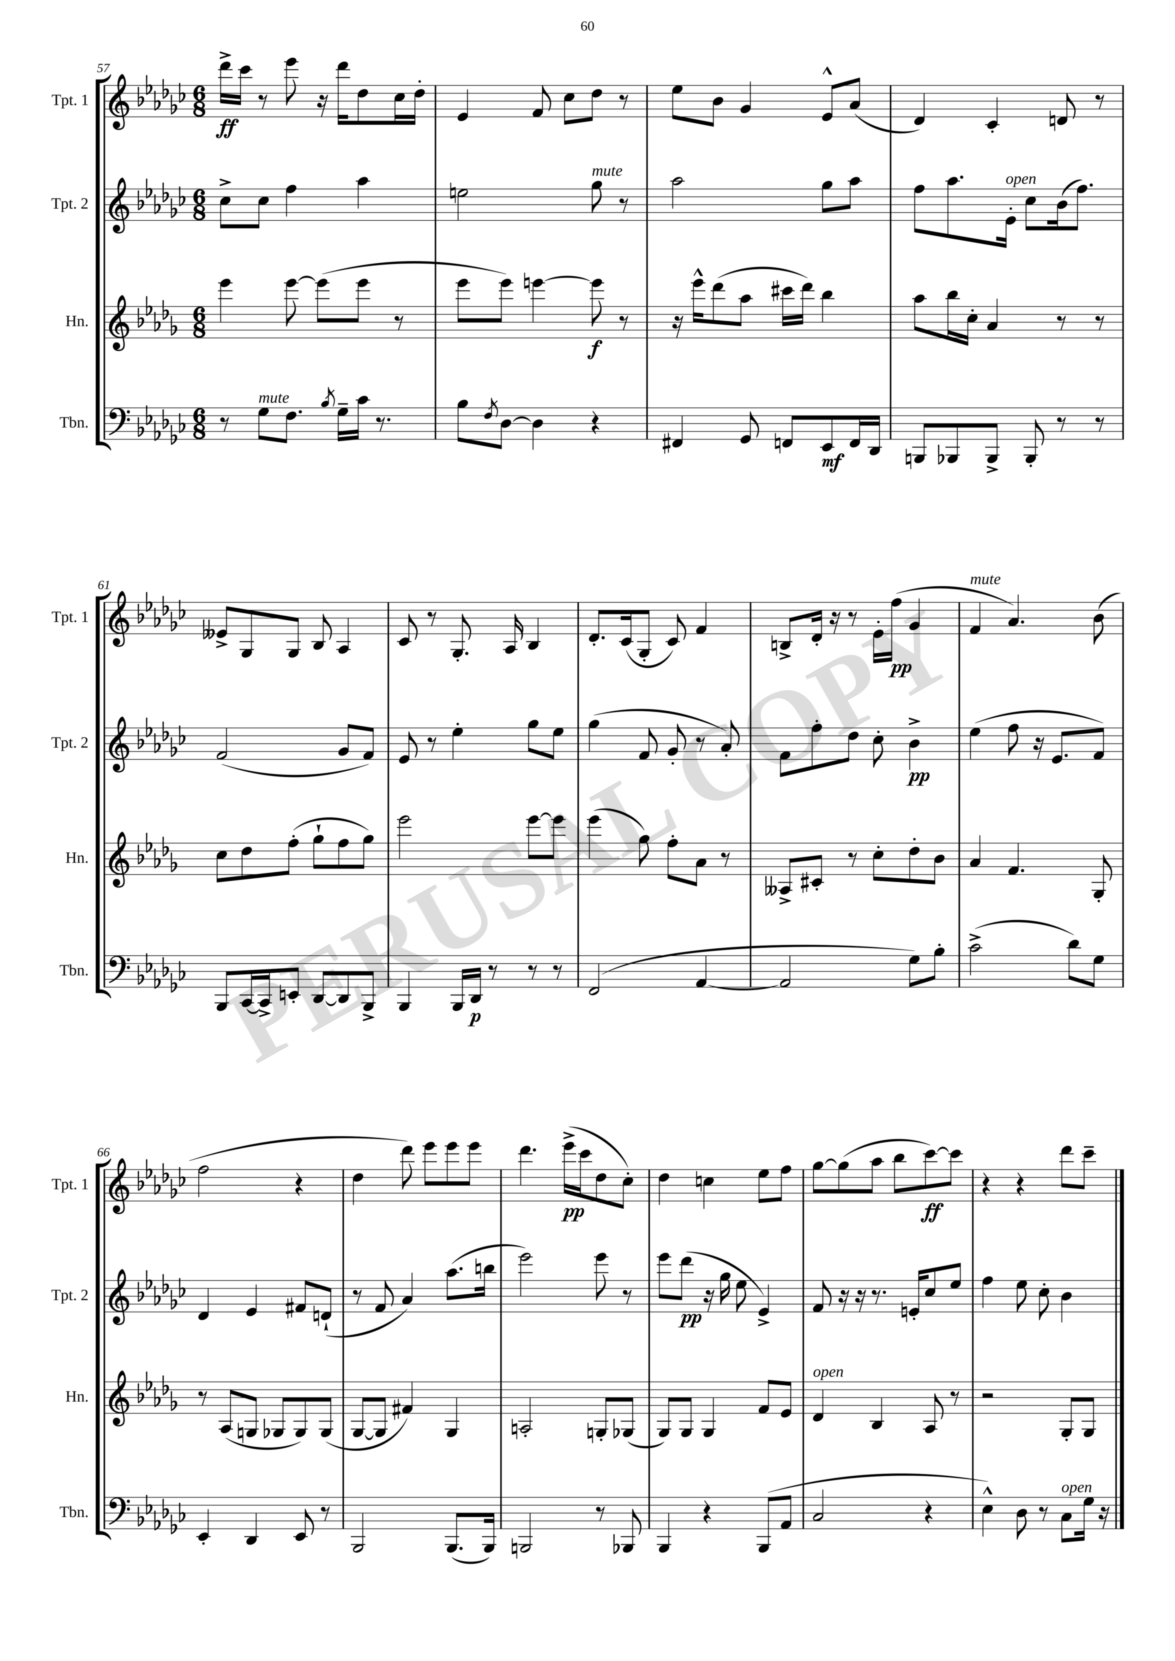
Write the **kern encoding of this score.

**kern	**kern	**kern	**kern
*staff4	*staff3	*staff2	*staff1
*clefF4	*clefG2	*clefG2	*clefG2
*k[b-e-a-d-g-c-]	*k[b-e-a-d-g-]	*k[b-e-a-d-g-c-]	*k[b-e-a-d-g-c-]
*M6/8	*M6/8	*M6/8	*M6/8
8r	4eee-	8cc-^	16ddd-^
.	.	.	16ccc-
8G-	.	8cc-	8r
8.F	[8eee-	4ff	8eee-
.	(8eee-]	.	16r
8qB-	.	.	.
16G-~	.	.	16ddd-
16c-	8eee-	4aa-	8dd-
8.r	.	.	.
.	8r	.	16cc-
.	.	.	16dd-'
=	=	=	=
8B-	8eee-	2ee	4e-
8qF	.	.	.
[8D-	8eee-)	.	.
4D-]	[4eee	.	8f
.	.	.	8cc-
4r	8eee]	8gg-	8dd-
.	8r	8r	8r
=	=	=	=
4FF#	16r	2aa-	8ee-
.	16eee-^^	.	.
.	(8ddd-	.	8b-
8GG-	8aa-	.	4g-
8FF	16ccc#	.	.
.	16ddd-)	.	.
8EE-	4bb-	8gg-	8e-^^
16FF	.	8aa-	(8a-
16DD-	.	.	.
=	=	=	=
8BBB	8aa-	8ff	4d-)
8BBB-	16bb-	8.aa-	.
.	16cc'	.	.
8BBB-^	4a-	.	4c-'
.	.	16e-'	.
8BBB-'	.	8cc-	.
8r	8r	(16b-	8d
.	.	8.ff)	.
8r	8r	.	8r
=	=	=	=
8BBB-	8cc	(2f	8e--^
[16CC-	8dd-	.	8G-
16CC-^]	.	.	.
8EE'	(8ff'	.	8G-
[8DD-	8gg-`	.	8B-
8DD-]	8ff	8g-	4A-
8BBB-^	8gg-)	8f)	.
=	=	=	=
4BBB-	2eee-	8e-	8c-
.	.	8r	8r
16BBB-	.	4ee-'	8.G-'
16DD-	.	.	.
8r	.	.	.
.	.	.	16A-
8r	[8eee-	8gg-	4B-
8r	8eee-]	8ee-	.
=	=	=	=
(2FF	(4eee-	(4gg-	8.d-'
.	.	.	(16c-
.	8gg-)	8f	8G-'
.	8ff'	8g-'	8c-)
[4AA-	8a-	8r	4f
.	8r	8a-')	.
=	=	=	=
2AA-]	8A--^	8f	8B^
.	8c#'	8ff'	16d-'
.	.	.	16r
.	8r	8dd-	8r
.	8cc'	8cc-'	16e-'
.	.	.	(16ff
8G-)	8dd-'	4b-^	4g-
8B-'	8b-	.	.
=	=	=	=
(2c-^	4a-	(4ee-	4f
.	4.f	8ff	4.a-)
.	.	16r	.
.	.	8.e-	.
8d-)	.	.	.
8G-	8G-'	8f)	(8b-
=	=	=	=
4EE-'	8r	4d-	2ff
.	(8A-	.	.
4DD-	8G	4e-	.
.	8G-	.	.
8EE-	8G-)	8f#	4r
8r	(8G-	(8d`	.
=	=	=	=
2BBB-	[8G-	8r	4dd-
.	8G-]	8f	.
.	4f#)	4a-)	8ddd-)
.	.	.	8eee-
(8.BBB-	4G-	(8.aa-	8eee-
.	.	.	8eee-
16BBB-)	.	16bb	.
=	=	=	=
2BBB	2A'	2eee-)	4.ddd-
.	.	.	(16eee-^
.	.	.	16ccc-
8r	8G'	8eee-	8dd-
8BBB-	(8G-	8r	8cc-')
=	=	=	=
4BBB-	8G-)	8eee-	4dd-
.	8G-	(8ddd-	.
4r	4G-	16r	4cc
.	.	16gg-	.
.	.	8ee-	.
(8BBB-	8f	4e-^)	8ee-
8AA-	8e-	.	8ff
=	=	=	=
2C-	4d-	8f	[8gg-
.	.	16r	(8gg-]
.	.	16r	.
.	4B-	8.r	8aa-
.	.	.	8bb-
.	.	16e'	.
4r	8A-	8cc-	[8ccc-)
.	8r	8ee-	8ccc-]
=	=	=	=
4E-^^)	2r	4ff	4r
8D-	.	8ee-	4r
8r	.	8cc-'	.
8C-	8G-'	4b-	8ddd-
16G-	8G-	.	8ccc-~
16r	.	.	.
==	==	==	==
*-	*-	*-	*-
